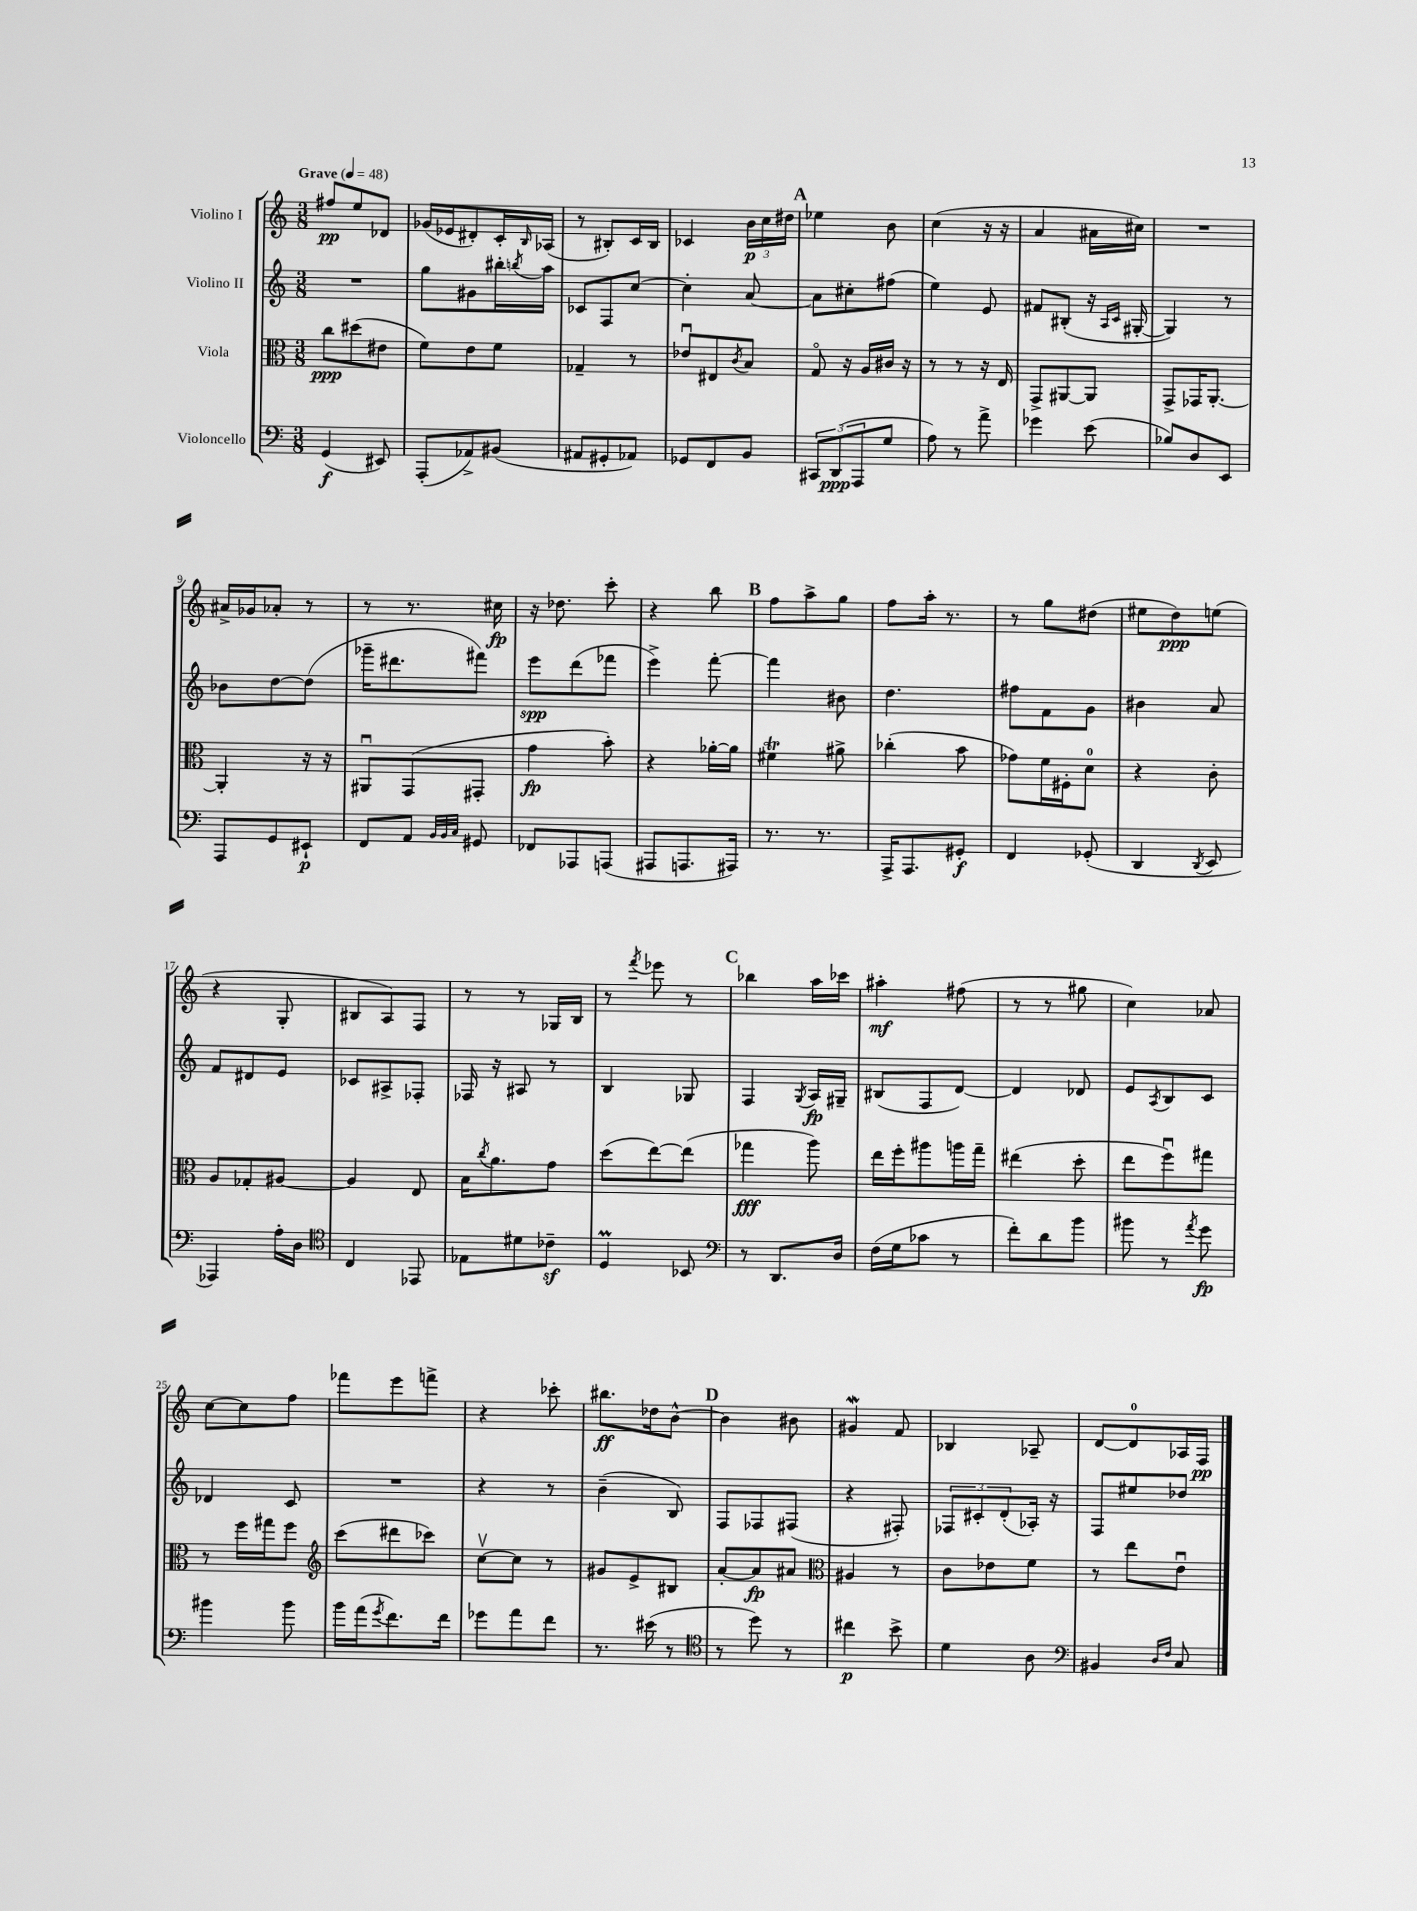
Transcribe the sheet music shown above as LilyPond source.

<<
\new StaffGroup <<
\new Staff = "s0" \with { instrumentName = "Violino I" } {
    \clef treble \key c \major \numericTimeSignature \time 3/8 \tempo "Grave" 4 = 48
    fis''8\pp e''8 des'8 |
    ges'16( ees'16 dis'8-.) c'16-. \grace { b16 } aes16( |
    r8 bis8-.) c'16 bis16 |
    ces'4 \tuplet 3/2 { b'16\p c''16 dis''16 } |
    \mark \markup { \bold "A" } ees''4 b'8 |
    c''4( r16 r16 |
    a'4 ais'16 cis''16) |
    R4. |
    ais'16-> ges'16 aes'8-. r8 |
    r8 r8. cis''16\fp |
    r16 des''8. c'''8-. |
    r4 b''8 |
    \mark \markup { \bold "B" } f''8 a''8-> g''8 |
    f''8 a''16-. r8. |
    r8 g''8 dis''8( |
    eis''8 d''8\ppp) e''8( |
    r4 g8-. |
    bis8 a8) f8 |
    r8 r8 ges16 b16 |
    r8 \acciaccatura { f'''8 } ees'''8 r8 |
    \mark \markup { \bold "C" } bes''4 a''16 ces'''16 |
    ais''4-.\mf fis''8( |
    r8 r8 gis''8 |
    c''4) aes'8 |
    c''8~ c''8 f''8 |
    fes'''8 e'''8 f'''8-> |
    r4 ces'''8-. |
    bis''8.\ff des''16 b'8~-^ |
    \mark \markup { \bold "D" } b'4 bis'8 |
    gis'4\mordent f'8 |
    bes4 aes8-- |
    d'8~ d'8-0 aes16 f16\pp \bar "|." |
}
\new Staff = "s1" \with { instrumentName = "Violino II" } {
    \clef treble \key c \major \numericTimeSignature \time 3/8
    R4. |
    g''8 gis'8 bis''16-. \acciaccatura { b''8 } a''16 |
    ces'8 f8 c''8~ |
    c''4-. a'8~ |
    \mark \markup { \bold "A" } a'8 cis''8-. fis''8( |
    e''4) e'8 |
    fis'8 bis8-.( r16 \grace { a16 c'16 } gis16~-. |
    gis4) r8 |
    bes'8 d''8~ d''8( |
    ges'''16-- dis'''8. fis'''8) |
    e'''8\spp d'''8( fes'''8 |
    e'''4->) f'''8~-. |
    \mark \markup { \bold "B" } f'''4 bis'8 |
    d''4. |
    fis''8 f'8 g'8 |
    bis'4 a'8 |
    f'8 dis'8 e'8 |
    ces'8 ais8-> fes8-. |
    fes16 r16 ais8 r8 |
    b4 ges8 |
    \mark \markup { \bold "C" } f4 \acciaccatura { g8 } a16\fp gis16-- |
    bis8( f8 d'8~) |
    d'4 des'8 |
    e'8 \acciaccatura { a8 } b8 c'8 |
    des'4 c'8 |
    R4. |
    r4 r8 |
    b'4--( b8) |
    \mark \markup { \bold "D" } f8 fes8 fis8( |
    r4 fis8-.) |
    \tuplet 3/2 { fes8 cis'8-. d'8-.( } aes16-.) r16 |
    f8 eis''8 des''8 \bar "|." |
}
\new Staff = "s2" \with { instrumentName = "Viola" } {
    \clef alto \key c \major \numericTimeSignature \time 3/8
    c''8\ppp dis''8( eis'8 |
    f'8) e'8 f'8 |
    ges4-- r8 |
    ees'8\downbow eis8 \acciaccatura { c'8 } b8 |
    \mark \markup { \bold "A" } g8\flageolet r16 a16 cis'16 r16 |
    r8 r8 r16 e16 |
    g,8-> ais,8~ ais,8 |
    g,8-> ges,16 a,8.~-. |
    a,4-. r16 r16 |
    ais,8\downbow g,8( gis,8-. |
    g'4\fp b'8-.) |
    r4 aes'16~-. aes'16 |
    \mark \markup { \bold "B" } fis'4\trill ais'8-> |
    ces''4-.( b'8 |
    ges'8) f'16 fis16-. d'8-0 |
    r4 c'8-. |
    a8 ges8-. ais8~ |
    ais4 e8 |
    b16 \acciaccatura { c''8 } a'8. g'8 |
    d''8( e''8~) e''8( |
    \mark \markup { \bold "C" } ges''4\fff a''8) |
    e''16 f''16-. ais''8 a''16 g''16-- |
    eis''4( d''8-. |
    e''8 f''8\downbow) gis''8 |
    r8 f''16 gis''16 f''8 |
    \clef treble c'''8( dis'''8 ces'''8) |
    c''8~\upbow c''8 r8 |
    gis'8 e'8-> bis8 |
    \mark \markup { \bold "D" } a'8~-. a'8\fp ais'8 |
    \clef alto ais4 r8 |
    c'8 ees'8 f'8 |
    r8 e''8 e'8\downbow \bar "|." |
}
\new Staff = "s3" \with { instrumentName = "Violoncello" } {
    \clef bass \key c \major \numericTimeSignature \time 3/8
    g,4\f( eis,8) |
    a,,8-.( aes,8->) bis,8( |
    ais,8 gis,8-. aes,8) |
    ges,8 f,8 b,8 |
    \mark \markup { \bold "A" } \tuplet 3/2 { cis,8 d,8\ppp( a,,8 } g8 |
    a8) r8 a'8-> |
    ges'4 e'8( |
    bes8) d8 e,8 |
    a,,8 g,8 eis,8-!\p |
    f,8 a,8 \grace { b,32 b,32 c32 } gis,8 |
    fes,8 aes,,8 a,,8( |
    ais,,8 a,,8. ais,,16) |
    \mark \markup { \bold "B" } r8. r8. |
    a,,16-> a,,8. gis,8-.\f |
    f,4 ges,8-.( |
    d,4 \acciaccatura { d,8 } e,8 |
    aes,,4) a16-. d16 |
    \clef tenor c4 ees,8 |
    ees8 dis'8 ces'8--\sf |
    d4\prall bes,8 |
    \mark \markup { \bold "C" } \clef bass r8 d,8. d16 |
    f16( g16 ces'8 r8 |
    f'8-.) d'8 b'8 |
    bis'8 r8 \acciaccatura { a'8 } g'8\fp |
    bis'4 bis'8 |
    b'16 a'16( \acciaccatura { g'8 } f'8.) f'16 |
    ges'8 a'8 f'8 |
    r8. eis'16( r8 |
    \mark \markup { \bold "D" } \clef tenor r8 d''8) r8 |
    cis''4\p b'8-> |
    d'4 a8 |
    \clef bass bis,4 \grace { d16 f16 } c8 \bar "|." |
}
>>
>>
